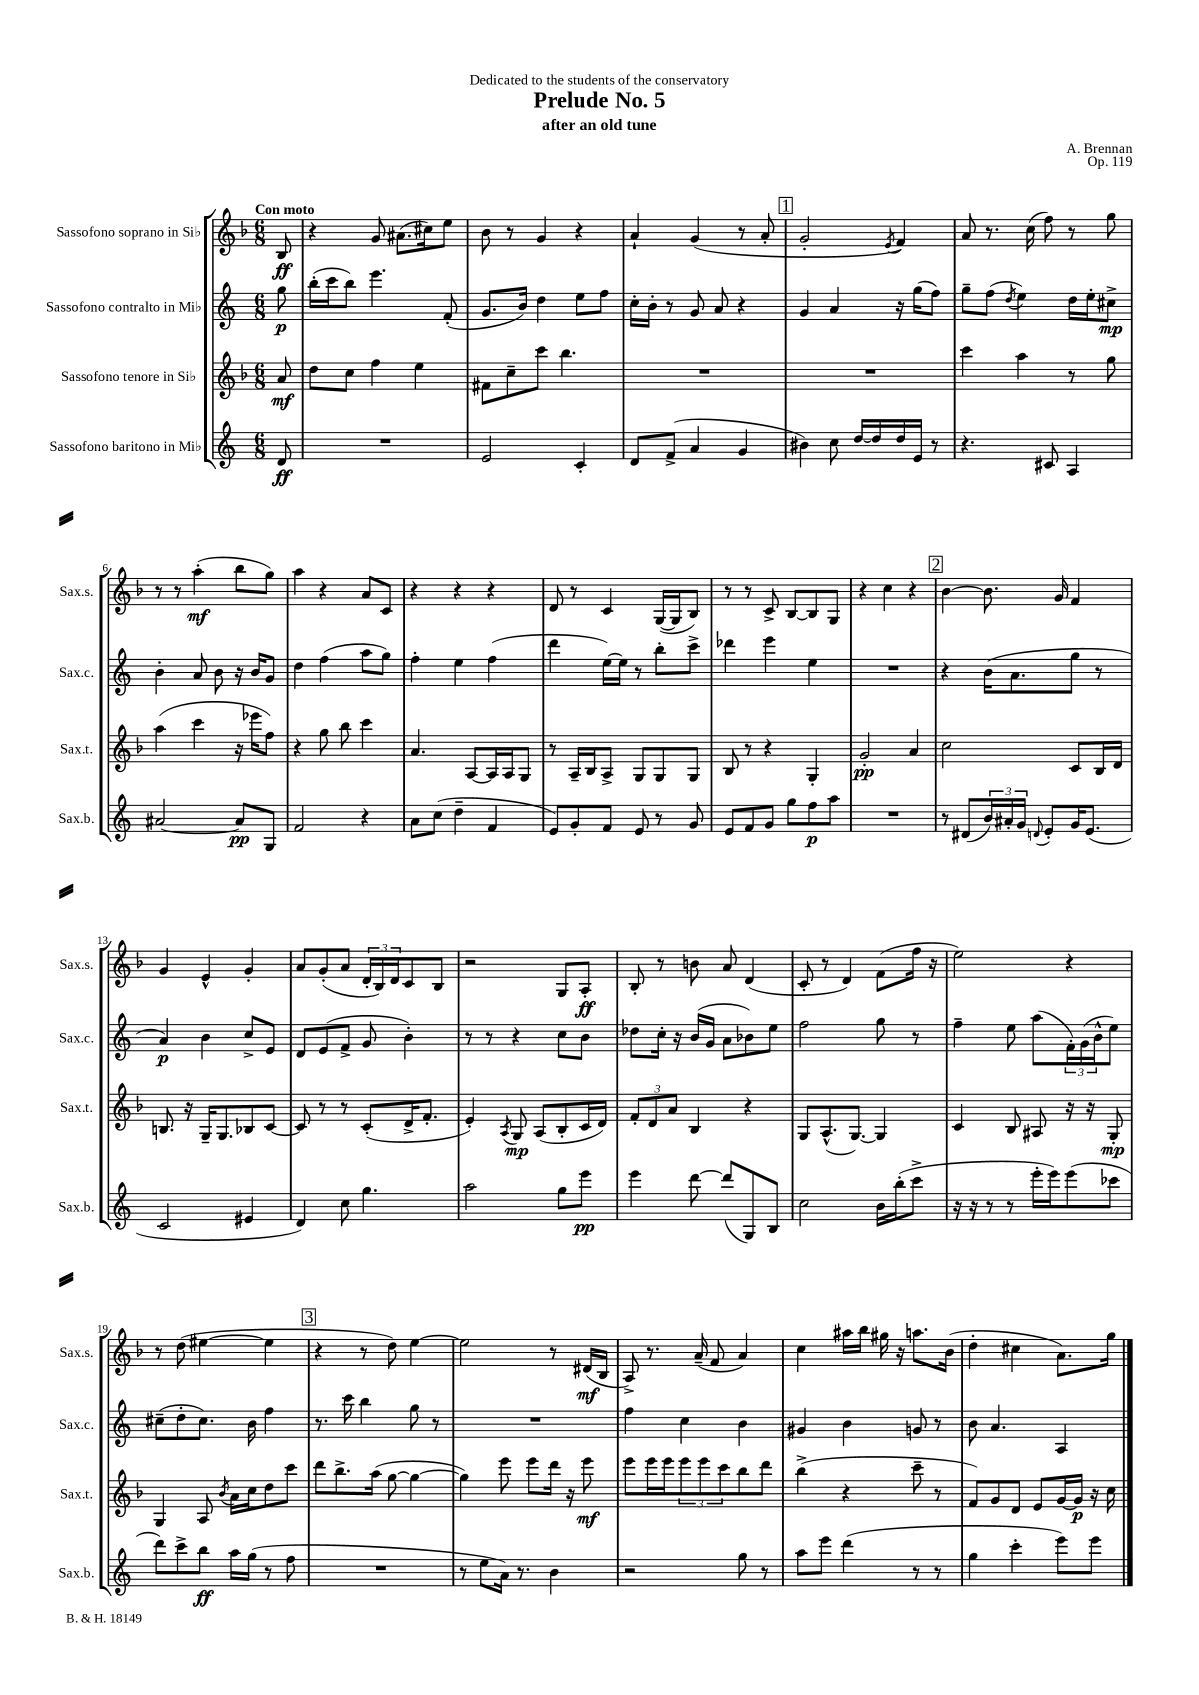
\header { title = "Prelude No. 5" composer = "A. Brennan" subtitle = "after an old tune" dedication = "Dedicated to the students of the conservatory" opus = "Op. 119" }
<<
\new StaffGroup <<
\new Staff = "s0" \with { instrumentName = "Sassofono soprano in Sib" shortInstrumentName = "Sax.s." } {
    \clef treble \key f \major \numericTimeSignature \time 6/8 \partial 8 \tempo "Con moto"
    bes8\ff |
    r4 g'8 ais'8.( cis''16) e''8 |
    bes'8 r8 g'4 r4 |
    a'4-! g'4( r8 a'8-. |
    \mark \markup { \box "1" } g'2-. \acciaccatura { e'8 } f'4) |
    a'8 r8. c''16( f''8) r8 g''8 |
    r8 r8 a''4-.\mf( bes''8 g''8) |
    a''4 r4 a'8 c'8 |
    r4 r4 r4 |
    d'8 r8 c'4 g16~( g16 bes8) |
    r8 r8 c'8-> bes8~ bes8 g8 |
    r4 c''4 r4 |
    \mark \markup { \box "2" } bes'4~ bes'8. g'16 f'4 |
    g'4 e'4-^ g'4-. |
    a'8 g'8-.( a'8 \tuplet 3/2 { d'16-. bes16) d'16 } c'8 bes8 |
    r2 g8 a8-.\ff |
    bes8-. r8 b'8 a'8 d'4( |
    c'8-. r8 d'4) f'8( f''16 r16 |
    e''2) r4 |
    r8 d''8( eis''4~ eis''4 |
    \mark \markup { \box "3" } r4 r8 d''8) e''4~ |
    e''2 r8 dis'16\mf( bes16 |
    a8->) r8. a'16--( f'8 a'4) |
    c''4 ais''16 bes''16 gis''16 r16 a''8. bes'16( |
    d''4-. cis''4 a'8.) g''16 \bar "|." |
}
\new Staff = "s1" \with { instrumentName = "Sassofono contralto in Mib" shortInstrumentName = "Sax.c." } {
    \clef treble \key c \major \numericTimeSignature \time 6/8 \partial 8
    g''8\p |
    b''16-.( c'''16 b''8) e'''4. f'8-.( |
    g'8. b'16) d''4 e''8 f''8 |
    c''16-. b'16-. r8 g'8 a'8 r4 |
    \mark \markup { \box "1" } g'4 a'4 r16 g''16( f''8) |
    g''8-- f''8( \acciaccatura { d''8 } e''4) d''16 e''16-. cis''8->\mp |
    b'4-. a'8 b'8 r16 b'16 g'8 |
    d''4 f''4( a''8 g''8) |
    f''4-. e''4 f''4( |
    d'''4 e''16~) e''16 r8 b''8-. c'''8-> |
    des'''4 e'''4 e''4 |
    R2. |
    \mark \markup { \box "2" } r4 b'16( a'8. g''8 r8 |
    a'4\p) b'4 c''8-> e'8 |
    d'8 e'8( f'8-> g'8 b'4-.) |
    r8 r8 r4 c''8 b'8 |
    des''8 c''16-. r16 b'16( g'16 a'8 bes'8) e''8 |
    f''2 g''8 r8 |
    f''4-- e''8 a''8( \tuplet 3/2 { f'16-.) g'16( b'16-^ } e''8) |
    cis''8--( d''8-. cis''8.) b'16 f''4 |
    \mark \markup { \box "3" } r8. c'''16 b''4 g''8 r8 |
    R2. |
    f''4 c''4 b'4 |
    gis'4 b'4 g'8 r8 |
    b'8 a'4. a4 \bar "|." |
}
\new Staff = "s2" \with { instrumentName = "Sassofono tenore in Sib" shortInstrumentName = "Sax.t." } {
    \clef treble \key f \major \numericTimeSignature \time 6/8 \partial 8
    a'8\mf |
    d''8 c''8 f''4 e''4 |
    fis'8 c''8-- c'''8 bes''4. |
    R2. |
    \mark \markup { \box "1" } R2. |
    c'''4 a''4 r8 g''8 |
    a''4( c'''4 r16 ees'''16 f''8) |
    r4 g''8 bes''8 c'''4 |
    a'4. a8~ a16 a16 g8 |
    r8 a16-- bes16 a8-> g8 g8 g8 |
    bes8 r8 r4 g4-. |
    g'2-.\pp a'4 |
    \mark \markup { \box "2" } c''2 c'8 bes16 d'16 |
    b8. r16 g16-- g8. bes8 c'8~ |
    c'8 r8 r8 c'8-.( d'16-> f'8.-. |
    e'4-.) \acciaccatura { a8 } g8\mp a8( bes8-. c'16 d'16) |
    \tuplet 3/2 { f'8-. d'8 a'8 } bes4 r4 |
    g8 a8.-^( g8.~) g4 |
    c'4 bes8 ais8 r16 r16 g8-.\mp |
    g4 a8 \acciaccatura { bes'8 } a'16 c''16 d''8 c'''8 |
    \mark \markup { \box "3" } d'''8 bes''8.-> a''16( g''8~ g''4~ |
    g''4) e'''8 e'''8 d'''16 r16 e'''8\mf |
    e'''8 e'''16 e'''16 \tuplet 3/2 { e'''8 e'''8 c'''8 } bes''8 d'''8 |
    bes''4->( r4 c'''8-- r8 |
    f'8) g'8 d'8 e'8 g'16~ g'16\p r16 c''16 \bar "|." |
}
\new Staff = "s3" \with { instrumentName = "Sassofono baritono in Mib" shortInstrumentName = "Sax.b." } {
    \clef treble \key c \major \numericTimeSignature \time 6/8 \partial 8
    d'8\ff |
    R2. |
    e'2 c'4-. |
    d'8 f'8->( a'4 g'4 |
    \mark \markup { \box "1" } bis'4) c''8 d''16~ d''16 d''16 e'16 r8 |
    r4. cis'8 a4 |
    ais'2~ ais'8\pp g8 |
    f'2 r4 |
    a'8 c''8( d''4-- f'4 |
    e'8) g'8-. f'8 e'8 r8 g'8 |
    e'8 f'8 g'8 g''8 f''8\p a''8 |
    R2. |
    \mark \markup { \box "2" } r8 dis'8( \tuplet 3/2 { b'16) ais'16-. g'16 } \appoggiatura { d'8 } e'8-. g'16 e'8.( |
    c'2 eis'4 |
    d'4) c''8 g''4. |
    a''2 g''8 e'''8\pp |
    e'''4 d'''8~ d'''8( g8) b8 |
    c''2 b'16 b''16-.( c'''8-> |
    r16 r16 r8 r8 e'''16-. e'''16) e'''8( ces'''8 |
    d'''8) c'''8-> b''8\ff a''16 g''16( r8 f''8 |
    \mark \markup { \box "3" } R2. |
    r8 e''8 a'16) r8. b'4 |
    r2 g''8 r8 |
    a''8 e'''8 d'''4( r8 r8 |
    g''4 c'''4-. e'''8) e'''8 \bar "|." |
}
>>
>>
